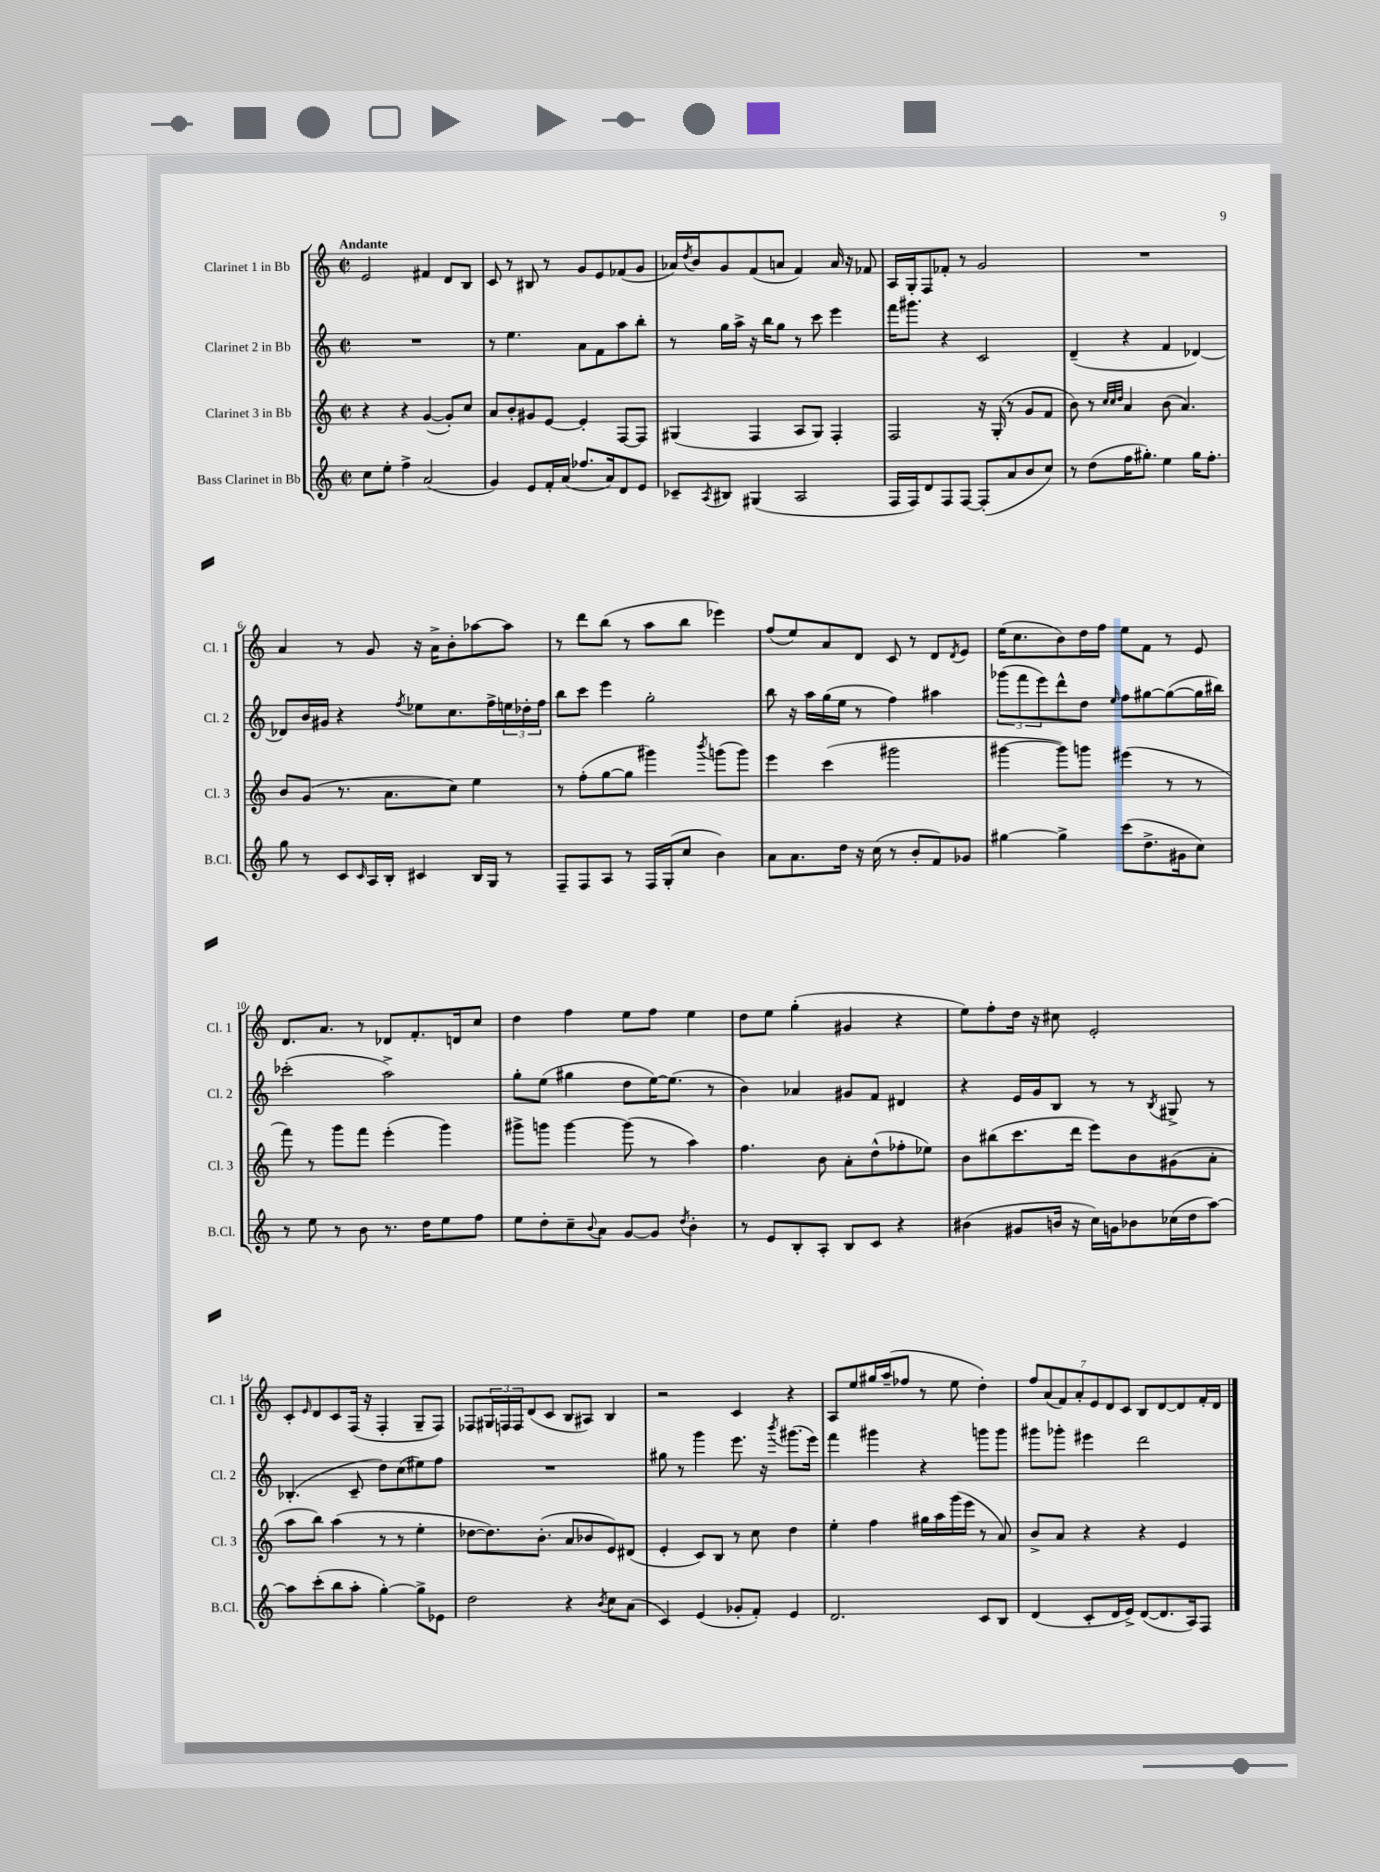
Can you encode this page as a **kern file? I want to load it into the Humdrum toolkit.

**kern	**kern	**kern	**kern
*part4	*part3	*part2	*part1
*staff4	*staff3	*staff2	*staff1
*I"Bass Clarinet in Bb	*I"Clarinet 3 in Bb	*I"Clarinet 2 in Bb	*I"Clarinet 1 in Bb
*I'B.Cl.	*I'Cl. 3	*I'Cl. 2	*I'Cl. 1
*clefG2	*clefG2	*clefG2	*clefG2
*k[]	*k[]	*k[]	*k[]
*M2/2	*M2/2	*M2/2	*M2/2
*met(c|)	*met(c|)	*met(c|)	*met(c|)
=1	=1	=1	=1
!	!	!	!LO:TX:a:B:t=Andante
8cc\L	4r	1r	2e/
8ee'\J	.	.	.
4ff^\	4r	.	.
(2a/	([4g/	.	4f#X/
.	8g'/L])	.	8d/L
.	8cc/J	.	8B/J
=2	=2	=2	=2
4g/)	8a/L	8r	8c/
.	8b'/	4.ee\	8r
8e/L	8g#X/	.	8B#X/
16f'/L	[8e/J	.	8r
(16a/JJ	.	.	.
8.ff-X/L	4e'/]	8a\L	8g/L
.	.	8f\	8e/
16a/k)	.	.	.
8d/	[8F/L	8aa\	(8f-X/
8e/J	8F/J]	8bb'\J	8g/J
=3	=3	=3	=3
8c-X~/L	(4G#X/	8r	16a-X/LL)
.	.	.	8qdd/
.	.	.	16b/J
8qA/	.	.	.
8B#X/J	.	16gg\LL	8g/
.	.	16aa^\JJ	.
(4G#X/	4F/	16r	(8f/
.	.	16bb\KL	.
.	.	8gg\J	8an/J
2A/	8A/L	8r	4f/)
.	8G#/J)	8ccc\	.
.	4F'/	4eee\	16a/
.	.	.	16r
.	.	.	8f-X/
=4	=4	=4	=4
16F/LL	2F/	16fff\KL	16A/LL
16F/J)	.	8.ggg#X\J	16G'/J
8d/	.	.	8F/
8F/	.	4r	8f-X'/J
[8F/J	.	.	8r
(8F'/L]	16r	2c/	2g/
.	(16G'/	.	.
8a/	8r	.	.
8b/	8g/L	.	.
8cc/J)	8f/J	.	.
=5	=5	=5	=5
8r	8b\)	(4d~/	1r
(8dd\L	8r	.	.
.	32qqcc/LLL	.	.
.	32qqcc/	.	.
.	32qqdd/JJJ	.	.
16ff\K	4a/	4r	.
8.gg#X'\J)	.	.	.
4ee\	(8b\	4f/	.
.	4.a/)	.	.
16gg#\KL	.	[4d-X/)	.
8.ff'\J	.	.	.
!!LO:LB:g=z
=6	=6	=6	=6
8gg\	8b/L	8d-X/L]	4a/
8r	(8g/J	16b/L	.
.	.	16g#X/JJ	.
8c/L	8.r	4r	8r
16qqc/	.	.	.
16A/L	.	.	8g/
16B'/JJ	8.a\L	.	.
.	.	8qff/	.
4c#X/	.	8ee-X\L	16r
.	.	.	16a^\KL
.	8cc\J)	8.cc\	8b'\
16B/LL	4ee\	.	[8aa-X\
16G/JJ	.	16ff^\L	.
8r	.	24een\	8aa-\J]
.	.	24dd-X'\	.
.	.	24ff\JJ	.
=7	=7	=7	=7
8F~/L	8r	8bb\L	8r
8F/	(8ff'\L	8ccc\J	8ddd\L
8A/J	[8gg\	4eee\	(8bb\J
8r	8gg\J]	.	8r
16F/LL	4ggg#X\)	2gg'\	8aa\L
(16G'/J	.	.	.
8cc/J	.	.	8bb\J
.	8qbbb/	.	.
4b\)	(8gggn\L	.	4eee-X\)
.	8ggg\J)	.	.
=8	=8	=8	=8
8a\L	4eee\	8bb\	(8ff/L
8.a\	.	16r	8ee/)
.	.	16aa\LL	.
.	(4ccc\	(16gg\	8a/
16dd\Jk	.	16ee\JJ	.
16r	.	8r	8d/J
(16cc\	.	.	.
8r	2ggg#X\	4ff\)	8c/
8b'/L	.	.	8r
8f/)	.	4aa#X\	8d/L
.	.	.	8qd/
8g-X/J	.	.	8e/J
=9	=9	=9	=9
[4gg#X\	[4ggg#X\	(12ggg-X\L	(16ee\KL
.	.	.	8.cc\
.	.	12fff\	.
.	.	12eee\)	.
4gg#^\]	8ggg#\L])	8ddd^^\	8b\)
.	8gggn\J	8dd\J	16dd\L
.	.	.	16ff\JJ
.	.	16qqee/	.
(8ccc\L	(4eee#X\	8ff\L	8ee\L
8.dd^\	.	[8gg#X\	8f\J
.	8r	(8gg#\_	8r
16g#X\k	.	.	.
8cc\J)	8r	16gg#\L]	8e/
.	.	16bb#X\JJ)	.
!!LO:LB:g=z
=10	=10	=10	=10
8r	8fff\)	(2ccc-X'\	8.d/L
8ee\	8r	.	.
.	.	.	8.a/J
8r	8ggg\L	.	.
8b\	8fff\J	.	8r
8.r	(4eee'\	2aa^\)	8d-X/L
.	.	.	8.f'/
16dd\KL	.	.	.
8ee\	4ggg\)	.	.
.	.	.	16dn/k
8ff\J	.	.	8cc/J
=11	=11	=11	=11
8ee\L	8ggg#X^\L	8gg'\L	4dd\
8dd'\	8gggn\J	(8ee\J	.
8cc~\	[4ggg\	4gg#X\	4ff\
8qqb/	.	.	.
8a\J	.	.	.
[8g/L	(8ggg\]	8dd\L	8ee\L
8g/J]	8r	[16ee\K)	8ff\J
.	.	(8.ee\J]	.
8qdd/	.	.	.
4b'\	4aa\)	.	4ee\
.	.	8r	.
=12	=12	=12	=12
8r	4.ff\	4b\)	8dd\L
8e/L	.	.	8ee\J
8B'/	.	4a-X/	(4gg'\
8A'/J	8b\	.	.
8B/L	8a'\L	8g#X/L	4g#X/
8c/J	(8dd^^\	8f/J	.
4r	8ff-X'\	4d#X/	4r
.	8ee-X\J)	.	.
=13	=13	=13	=13
(4b#X\	8b\L	4r	8ee\L)
.	(8bb#X\	.	8ff'\
8g#X/L	8.ccc\	16e/LL	16dd\Jk
.	.	16g/J	16r
16bn/Jk	.	8B/J	8cc#X\
16r	16ddd\Jk	.	.
16cc\LL)	8eee\L)	8r	2e'/
16gn\J	.	.	.
8b-X\	8b\	8r	.
.	.	8qB/	.
(16cc-X\L	(8g#X\	8G#X^/	.
16dd\J	.	.	.
[8aa\J)	8a'\J	8r	.
!!LO:LB:g=z
=14	=14	=14	=14
8aa\L]	8aa\L	(4.B-X'/	8c'/L
.	.	.	16qqe/
(8ccc'\	8bb\J)	.	8d/
8bb\	(4aa\	.	8c/
8aa'\J	.	8c~/	(16F/Jk
.	.	.	16r
[4gg'\)	8r	8dd\L)	4F'/
.	8r	(8cc\	.
8gg^\L]	4ee'\	8ee#X\)	8G~/L
8e-X\J	.	8ff\J	8F/J)
=15	=15	=15	=15
2dd\	[8dd-X\L	1r	8F-X/L
.	8.dd-\])	.	24G#X/L
.	.	.	24Fn/
.	.	.	24F/J
.	.	.	(8d/
.	(8.b'\J	.	.
.	.	.	8c/J
4r	8a/L	.	8B/L
.	8b-X/	.	8A#X/J)
8qb/	.	.	.
8cc\L	8e/)	.	4B/
(8a\J	(8d#X/J	.	.
=16	=16	=16	=16
4c/)	4e'/	8gg#X\	2r
.	.	8r	.
(4e/	8c/L)	4ggg\	.
.	8B/J	.	.
8g-X'/L	8r	8.eee\	4c/
8f'/J)	8cc\	.	.
.	.	16r	.
.	.	8qbbb/	.
4e/	4dd\	(8.ggg#X\L	4r
.	.	16eee\Jk)	.
=17	=17	=17	=17
2.d/	4ee'\	4fff\	8A/L
.	.	.	8ee/
.	4ff\	4ggg#X\	16gg#X/L
.	.	.	(16aa~/J
.	.	.	8ff-X/J
.	16gg#X\LL	4r	8r
.	16aa\	.	.
.	(16ggg\	.	8ee\
.	16eee\JJ	.	.
8c/L	8r	8gggn\L	4dd'\)
8B/J	8a/)	8ggg\J	.
=18	=18	=18	=18
(4d/	8b^/L	8ggg#X\L	14ff/L
.	.	.	(14a/
.	8a/J	8ggg-X'\J	.
.	.	.	14f/)
.	.	.	14a'/
8c'/L	4r	4eee#X\	.
.	.	.	14e/
.	.	.	14d/
16d/L	.	.	.
.	.	.	14c/J
16e^/JJ)	.	.	.
([8d/L	4r	2ddd\	8B/L
8.d/]	.	.	[8d/
.	4e/	.	8d/]
16A/k)	.	.	.
8F/J	.	.	16f'/L
.	.	.	16d/JJ
==	==	==	==
*-	*-	*-	*-
